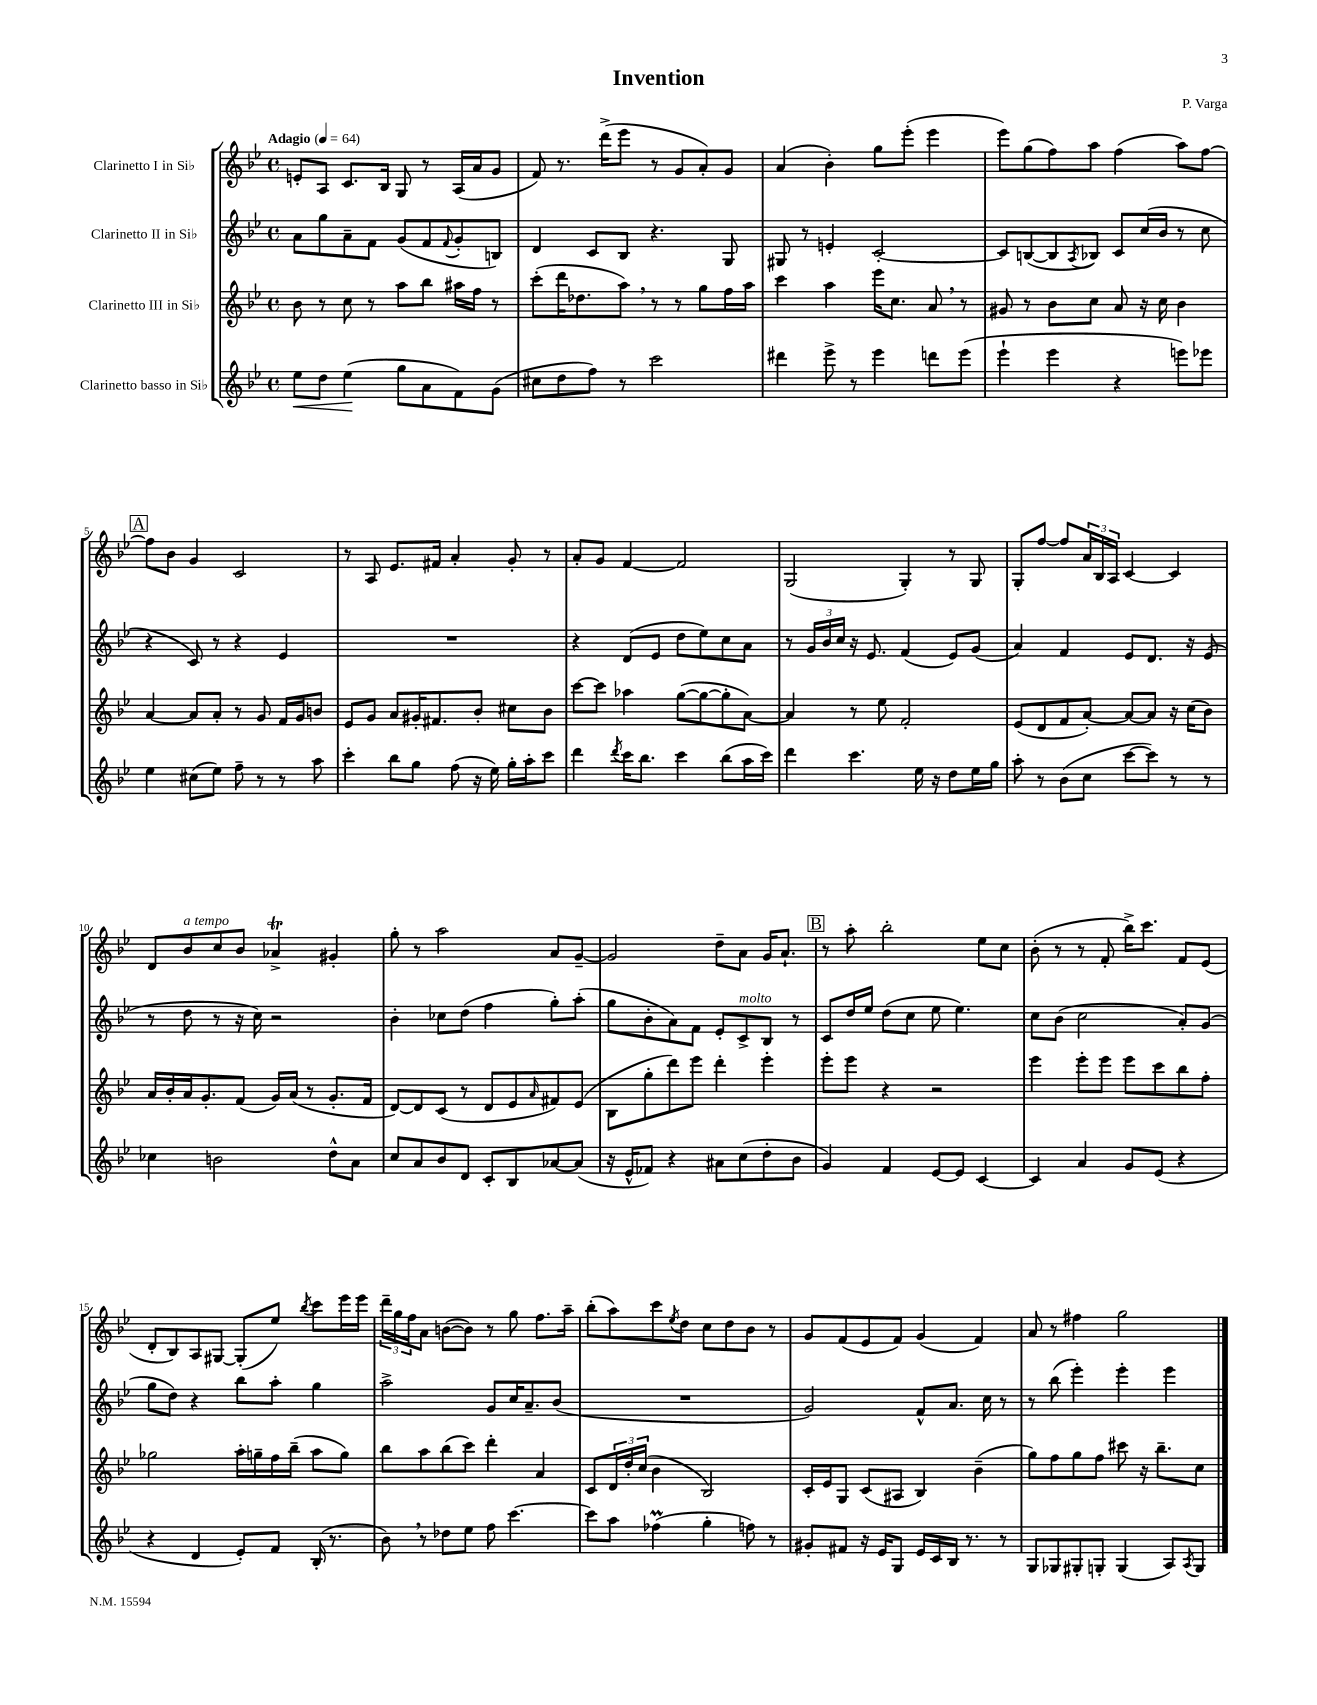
\header { title = "Invention" composer = "P. Varga" }
<<
\new StaffGroup <<
\new Staff = "s0" \with { instrumentName = "Clarinetto I in Sib" } {
    \clef treble \key bes \major \defaultTimeSignature \time 4/4 \tempo "Adagio" 4 = 64
    e'8-. a8 c'8. bes16 g8 r8 a16( a'16 g'8 |
    f'8) r8. d'''16->( ees'''8 r8 g'8 a'8-.) g'8 |
    a'4( bes'4-.) g''8 ees'''8-.( ees'''4 |
    ees'''8) g''8( f''8) a''8 f''4( a''8) f''8~ |
    \mark \markup { \box "A" } f''8 bes'8 g'4 c'2 |
    r8 a8 ees'8. fis'16 a'4-. g'8-. r8 |
    a'8-. g'8 f'4~ f'2 |
    g2( g4-.) r8 g8 |
    g8-. f''8~ f''8 \tuplet 3/2 { a'16 bes16 a16 } c'4~ c'4 |
    d'8 bes'8^\markup { \italic "a tempo" } c''8 bes'8 aes'4->\trill gis'4-. |
    g''8-. r8 a''2 a'8 g'8~-- |
    g'2 d''8-- a'8 g'16 a'8.-! |
    \mark \markup { \box "B" } r8 a''8-. bes''2-. ees''8 c''8 |
    bes'8-.( r8 r8 f'8-. bes''16->) c'''8. f'8 ees'8( |
    d'8-. bes8) a8 gis8~ gis8-.( ees''8) \acciaccatura { bes''8 } c'''8 ees'''16 ees'''16 |
    \tuplet 3/2 { d'''16-- g''16 f''16 } a'8 b'8~( b'8) r8 g''8 f''8. a''16-- |
    bes''8-.( a''8) c'''8 \acciaccatura { ees''8 } d''8 c''8 d''8 bes'8 r8 |
    g'8 f'8( ees'8 f'8) g'4( f'4) |
    a'8 r8 fis''4 g''2 \bar "|." |
}
\new Staff = "s1" \with { instrumentName = "Clarinetto II in Sib" } {
    \clef treble \key bes \major \defaultTimeSignature \time 4/4
    a'8 g''8 a'8-- f'8 g'8( f'8 \appoggiatura { f'8 } g'8-. b8) |
    d'4 c'8 bes8 r4. g8 |
    gis8 r8 e'4-. c'2~-. |
    c'8 b8~( b8 \acciaccatura { a8 } bes8) c'8 c''16( bes'16 r8 c''8 |
    \mark \markup { \box "A" } r4 c'8) r8 r4 ees'4 |
    R1 |
    r4 d'8( ees'8 d''8 ees''8) c''8 a'8 |
    r8 \tuplet 3/2 { g'16 bes'16 c''16 } r16 ees'8. f'4( ees'8) g'8( |
    a'4) f'4 ees'8 d'8. r16 ees'8( |
    r8 d''8 r8 r16 c''16) r2 |
    bes'4-. ces''8 d''8( f''4 g''8-.) a''8-.( |
    g''8 bes'8-. a'8) f'8 ees'8-. c'8->^\markup { \italic "molto" } bes8 r8 |
    \mark \markup { \box "B" } c'8 d''16 ees''16 d''8( c''8 ees''8 ees''4.) |
    c''8 bes'8( c''2 a'8-.) g'8( |
    g''8 d''8) r4 bes''8 a''8-. g''4 |
    a''2-> g'8 c''16 a'8.-- bes'8( |
    R1 |
    g'2) f'8-^ a'8. c''16 r8 |
    r8 bes''8( ees'''4-.) ees'''4-. ees'''4 \bar "|." |
}
\new Staff = "s2" \with { instrumentName = "Clarinetto III in Sib" } {
    \clef treble \key bes \major \defaultTimeSignature \time 4/4
    bes'8 r8 c''8 r8 a''8 bes''8 ais''16 f''16 r8 |
    c'''8-.( d'''16 des''8. a''8) \breathe r8 r8 g''8 f''16 a''16 |
    c'''4 a''4 ees'''16 c''8. a'8 \breathe r8 |
    gis'8 r8 bes'8 c''8 a'8 r16 c''16 bes'4 |
    \mark \markup { \box "A" } a'4~ a'8 a'8-. r8 g'8 f'16 g'16 b'8 |
    ees'8 g'8 a'8 gis'16-. fis'8. bes'8-. cis''8 bes'8 |
    c'''8~ c'''8 aes''4 g''8~( g''8~ g''8-. a'8~) |
    a'4 r8 ees''8 f'2-. |
    ees'8( d'8 f'8 a'8~-.) a'8~ a'8 r16 c''16( bes'8) |
    a'16 bes'16-. a'16 g'8.-. f'8( g'16) a'16( r8 g'8.-. f'16 |
    d'8~) d'8 c'8( r8 d'8 ees'8 \grace { a'16 } fis'8) ees'8( |
    bes8 g''8-. d'''8) ees'''8 d'''4-. ees'''4-. |
    \mark \markup { \box "B" } ees'''8-. ees'''8 r4 r2 |
    ees'''4 ees'''8-. ees'''8 ees'''8 c'''8 bes''8 f''8-. |
    ges''2 a''16-. g''16-- f''16 bes''16--( a''8 g''8) |
    bes''8 a''8 bes''8( c'''8) d'''4-. a'4 |
    c'8 \tuplet 3/2 { d'16 d''16-. c''16( } bes'4 bes2) |
    c'16-. ees'16 g8 c'8( ais8 bes4) bes'4--( |
    g''8) f''8 g''8 f''8 cis'''8 r16 bes''8.-- c''8 \bar "|." |
}
\new Staff = "s3" \with { instrumentName = "Clarinetto basso in Sib" } {
    \clef treble \key bes \major \defaultTimeSignature \time 4/4
    ees''8\< d''8 ees''4\!( g''8 a'8 f'8) g'8( |
    cis''8 d''8 f''8) r8 c'''2 |
    dis'''4 ees'''8-> r8 ees'''4 d'''8 ees'''8( |
    ees'''4-! ees'''4 r4 e'''8) ees'''8 |
    \mark \markup { \box "A" } ees''4 cis''8( ees''8) f''8-- r8 r8 a''8 |
    c'''4-. bes''8 g''8 f''8( r16 ees''16) g''16-. a''16-. c'''8 |
    d'''4 \acciaccatura { d'''8 } c'''16 bes''8. c'''4 bes''8( a''16 c'''16) |
    d'''4 c'''4. ees''16 r16 d''8 ees''16 g''16 |
    a''8-. r8 bes'8( c''8 c'''8~ c'''8) r8 r8 |
    ces''4 b'2 d''8-^ a'8 |
    c''8 a'8 bes'8 d'8 c'8-. bes8 aes'8~ aes'8( |
    r16 ees'16-^ fes'8) r4 ais'8 c''8( d''8-. bes'8 |
    \mark \markup { \box "B" } g'4) f'4 ees'8~ ees'8 c'4~ |
    c'4 a'4 g'8 ees'8( r4 |
    r4 d'4 ees'8-.) f'8 bes16-.( r8. |
    bes'8) \breathe r8 des''8 ees''8 f''8 c'''4.~ |
    c'''8 a''8 fes''4\prall( g''4-. f''8) r8 |
    gis'8-. fis'8 r16 ees'16 g8 ees'16 c'16 bes16 r8. r8 |
    g8 ges8 gis8-. g8-. g4( a8) \acciaccatura { a8 } g8 \bar "|." |
}
>>
>>
